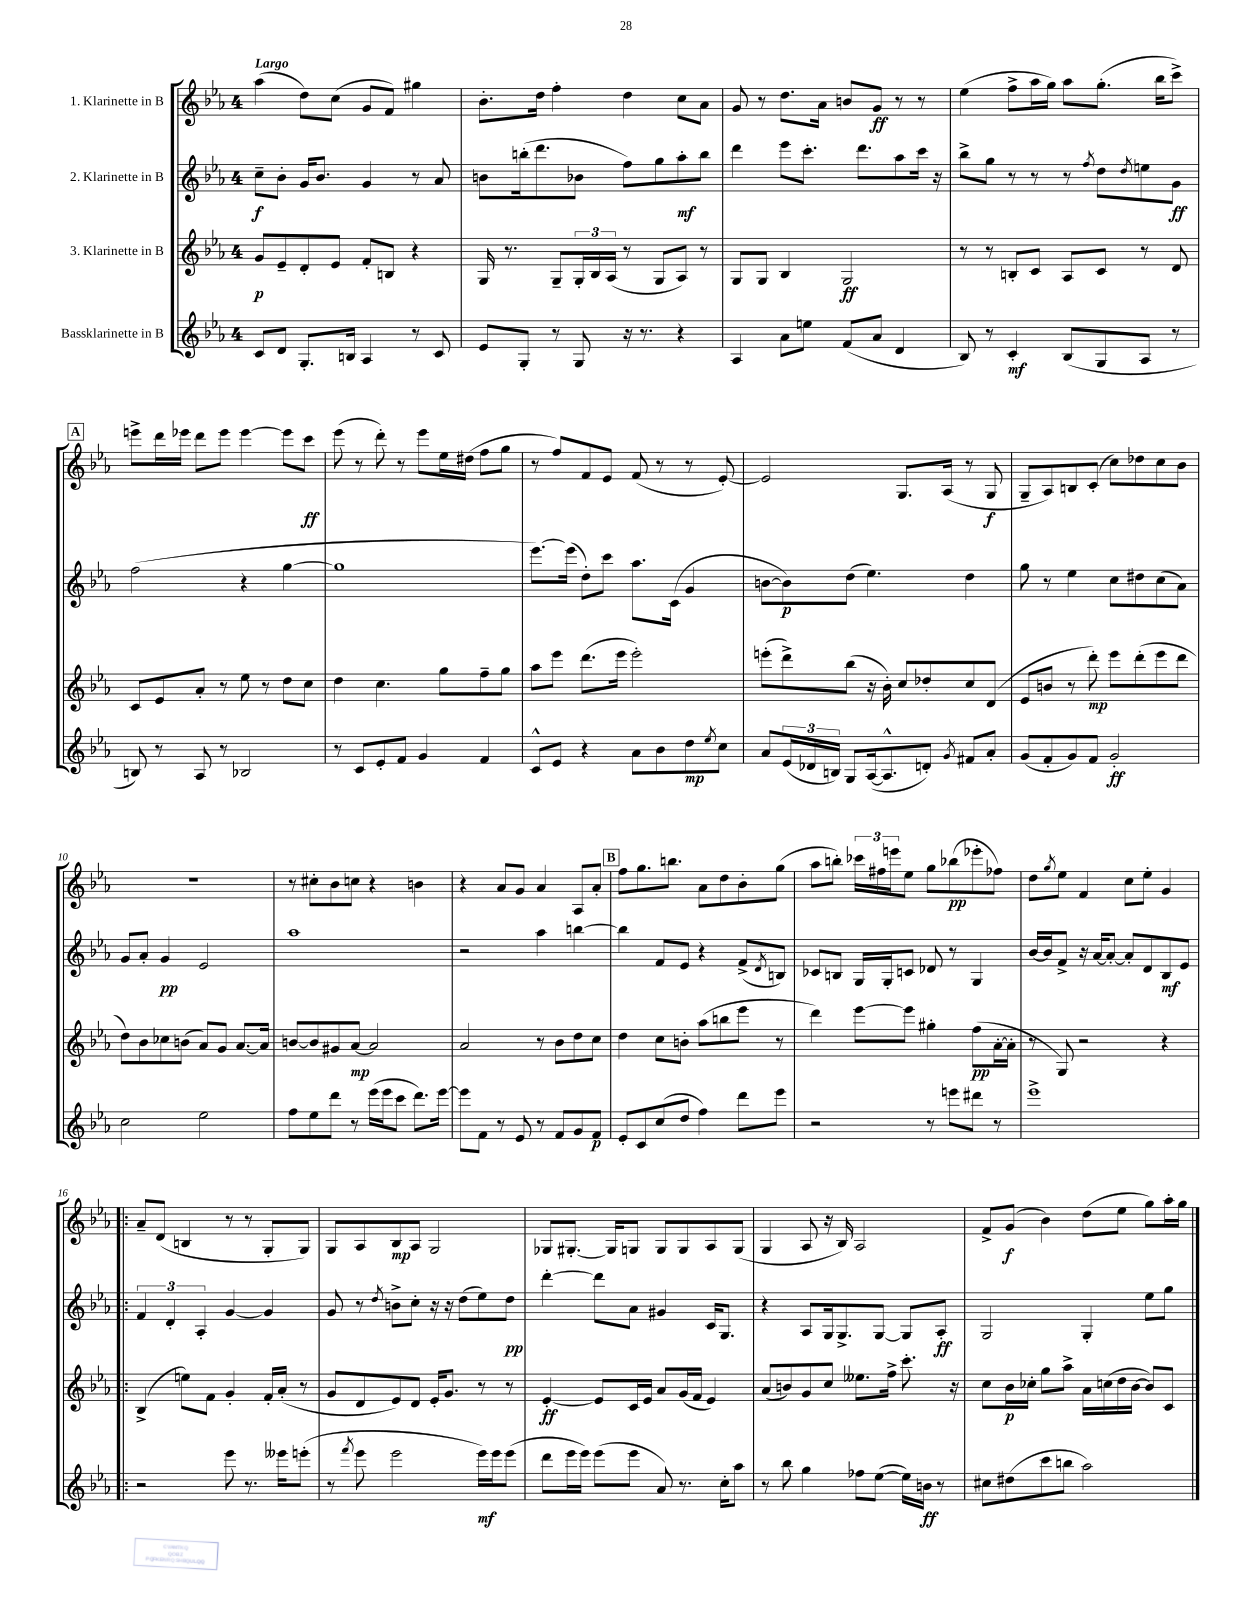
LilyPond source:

<<
\new StaffGroup <<
\new Staff = "s0" \with { instrumentName = "1. Klarinette in B" } {
    \clef treble \key ees \major \once \override Staff.TimeSignature.style = #'single-digit \time 4/4 \tempo "Largo"
    aes''4( d''8) c''8( g'8 f'8) gis''4 |
    bes'8.-. d''16 f''4-. d''4 c''8 aes'8 |
    g'8 r8 d''8. aes'16 b'8 g'8\ff r8 r8 |
    ees''4( f''8-> aes''16 g''16) aes''8 g''8.-.( bes''16 c'''8->) |
    \mark \markup { \box "A" } e'''8-> d'''16 ees'''16 d'''8 ees'''8 ees'''4~ ees'''8 c'''8\ff |
    ees'''8( r8 d'''8-.) r8 ees'''8 ees''16 dis''16( f''8 g''8 |
    r8 f''8) f'8 ees'8 f'8( r8 r8 ees'8~-.) |
    ees'2 g8. aes16( r8 g8\f |
    g8-- aes8) b8 c'8-.( c''8) des''8 c''8 bes'8 |
    r1 |
    r8 cis''8-. bes'8 c''8 r4 b'4 |
    r4 aes'8 g'8 aes'4 aes8 aes'8-. |
    \mark \markup { \box "B" } f''8 g''8. b''8. aes'8 d''8 bes'8-. g''8( |
    aes''8 b''8-.) \tuplet 3/2 { ces'''16 fis''16 e'''16 } ees''8 g''8 bes''8\pp( ees'''8-. fes''8) |
    d''8 \acciaccatura { g''8 } ees''8 f'4 c''8 ees''8-. g'4 |
    \bar ".|:" aes'8-- d'8( b4 r8 r8 g8-. g8) |
    g8 aes8 bes8\mp aes8 g2 |
    ges8 gis8.~-. gis16 g8 g8 g8 aes8 g8( |
    g4 aes8 r16 bes16) aes2 |
    f'8-> g'8\f( bes'4) d''8( ees''8 g''8) aes''16-. g''16 \bar "|." |
}
\new Staff = "s1" \with { instrumentName = "2. Klarinette in B" } {
    \clef treble \key ees \major \once \override Staff.TimeSignature.style = #'single-digit \time 4/4
    c''8--\f bes'8-. g'16 bes'8. g'4 r8 aes'8 |
    b'8 b''16-.( d'''8. bes'8 f''8) g''8 aes''8-.\mf b''8 |
    d'''4 ees'''8 c'''8.-. d'''8. aes''8 c'''16 r16 |
    bes''8-> g''8 r8 r8 r8 \acciaccatura { f''8 } d''8 \acciaccatura { d''8 } e''8 g'8\ff |
    \mark \markup { \box "A" } f''2( r4 g''4~ |
    g''1 |
    ees'''8.~) ees'''16( d''8-.) c'''8 aes''8. c'16( g'4 |
    b'8~ b'8\p) d''8( ees''4.) d''4 |
    g''8 r8 ees''4 c''8 dis''8 c''8( aes'8) |
    g'8 aes'8-. g'4\pp ees'2 |
    aes''1 |
    r2 aes''4 b''4~ |
    \mark \markup { \box "B" } b''4 f'8 ees'8 r4 f'8->( \acciaccatura { d'8 } b8) |
    ces'8 b8 g16 g16-. c'8 des'8 r8 g4 |
    bes'16~ bes'16 f'8-> r16 aes'16~ aes'8~-. aes'8-. d'8 bes8\mf ees'8 |
    \bar ".|:" \tuplet 3/2 { f'4 d'4-. aes4-. } g'4~ g'4 |
    g'8 r8 \acciaccatura { d''8 } b'8-> c''8-. r16 r16 d''8( ees''8) d''8\pp |
    d'''4~-. d'''8 aes'8 gis'4 c'16 g8. |
    r4 aes8 g16 g8.-> g8~ g8 aes8-.\ff |
    g2 g4-. ees''8 g''8 \bar "|." |
}
\new Staff = "s2" \with { instrumentName = "3. Klarinette in B" } {
    \clef treble \key ees \major \once \override Staff.TimeSignature.style = #'single-digit \time 4/4
    g'8\p ees'8-- d'8-. ees'8 f'8-. b8 r4 |
    g16 r8. g8-- \tuplet 3/2 { g16-. bes16 aes16( } r8 g8 aes8) r8 |
    g8 g8 bes4 g2\ff |
    r8 r8 b8-. c'8 aes8 c'8 r8 d'8 |
    \mark \markup { \box "A" } c'8 ees'8 aes'8-. r8 ees''8 r8 d''8 c''8 |
    d''4 c''4. g''8 f''8-- g''8 |
    aes''8 ees'''8 d'''8.( ees'''16 ees'''2-.) |
    e'''8-.( d'''8->) bes''8( r16 bes'16-.) c''8 des''8-. c''8 d'8( |
    ees'8 b'8 r8 d'''8-.\mp) ees'''8 d'''8-.( ees'''8 d'''8 |
    d''8) bes'8 ces''8 b'8( aes'8) g'8 aes'8.~ aes'16 |
    b'8~ b'8 gis'8 aes'8~\mp aes'2 |
    aes'2 r8 bes'8 d''8 c''8 |
    \mark \markup { \box "B" } d''4 c''8 b'8-. aes''8( b''8 ees'''8 r8 |
    d'''4) ees'''8~ ees'''8 gis''4-. f''8\pp( aes'16~-. aes'16-. |
    r8 g8) r2 r4 |
    \bar ".|:" bes4->( e''8) f'8 g'4-. f'16-. aes'16-.( r8 |
    g'8 d'8 ees'8) d'8 ees'16-. g'8. r8 r8 |
    ees'4~-.\ff ees'8 c'16 ees'16 aes'8 g'16( f'16 ees'4) |
    aes'8( b'8) g'8 c''8 eeses''8. f''16-> c'''8.-. r16 |
    c''8 bes'16\p ces''16-. g''8 aes''8-> aes'16 c''16( d''16 bes'16~ bes'8) c'8 \bar "|." |
}
\new Staff = "s3" \with { instrumentName = "Bassklarinette in B" } {
    \clef treble \key ees \major \once \override Staff.TimeSignature.style = #'single-digit \time 4/4
    c'8 d'8 g8.-. b16 aes4 r8 c'8 |
    ees'8 g8-. r8 g8 r16 r8. r4 |
    aes4 aes'8 e''8 f'8( aes'8 d'4 |
    bes8) r8 c'4-.\mf bes8( g8 aes8 r8 |
    \mark \markup { \box "A" } b8) r8 aes8 r8 bes2 |
    r8 c'8 ees'8-. f'8 g'4 f'4 |
    c'8-^ ees'8 r4 aes'8 bes'8 d''8\mp \acciaccatura { ees''8 } c''8 |
    aes'8 \tuplet 3/2 { ees'16( des'16 b16) } g8 aes16~( aes8.-^ d'8-.) \acciaccatura { g'8 } fis'8 aes'8-. |
    g'8( f'8-. g'8) f'8 g'2-.\ff |
    c''2 ees''2 |
    f''8 ees''8 d'''8 r8 ees'''16( ees'''16 c'''8 d'''8.) ees'''16~ |
    ees'''8 f'8 r8 ees'8 r8 f'8 g'8 f'8\p |
    \mark \markup { \box "B" } ees'8-. c'8 c''8( d''8 f''4) d'''8 ees'''8 |
    r2 r8 e'''8 dis'''8 r8 |
    ees'''1-> |
    \bar ".|:" r2 ees'''8 r8. eeses'''16 e'''8-.( |
    r8 \acciaccatura { f'''8 } ees'''8 ees'''2 ees'''16\mf) ees'''16 ees'''8( |
    d'''8 ees'''16 ees'''16) ees'''8( ees'''8 aes'8) r8. c''16-. aes''8 |
    r8 bes''8 g''4 fes''8 ees''8~( ees''16) b'16\ff r8 |
    cis''8 dis''8( c'''8 b''8 aes''2) \bar "|." |
}
>>
>>
